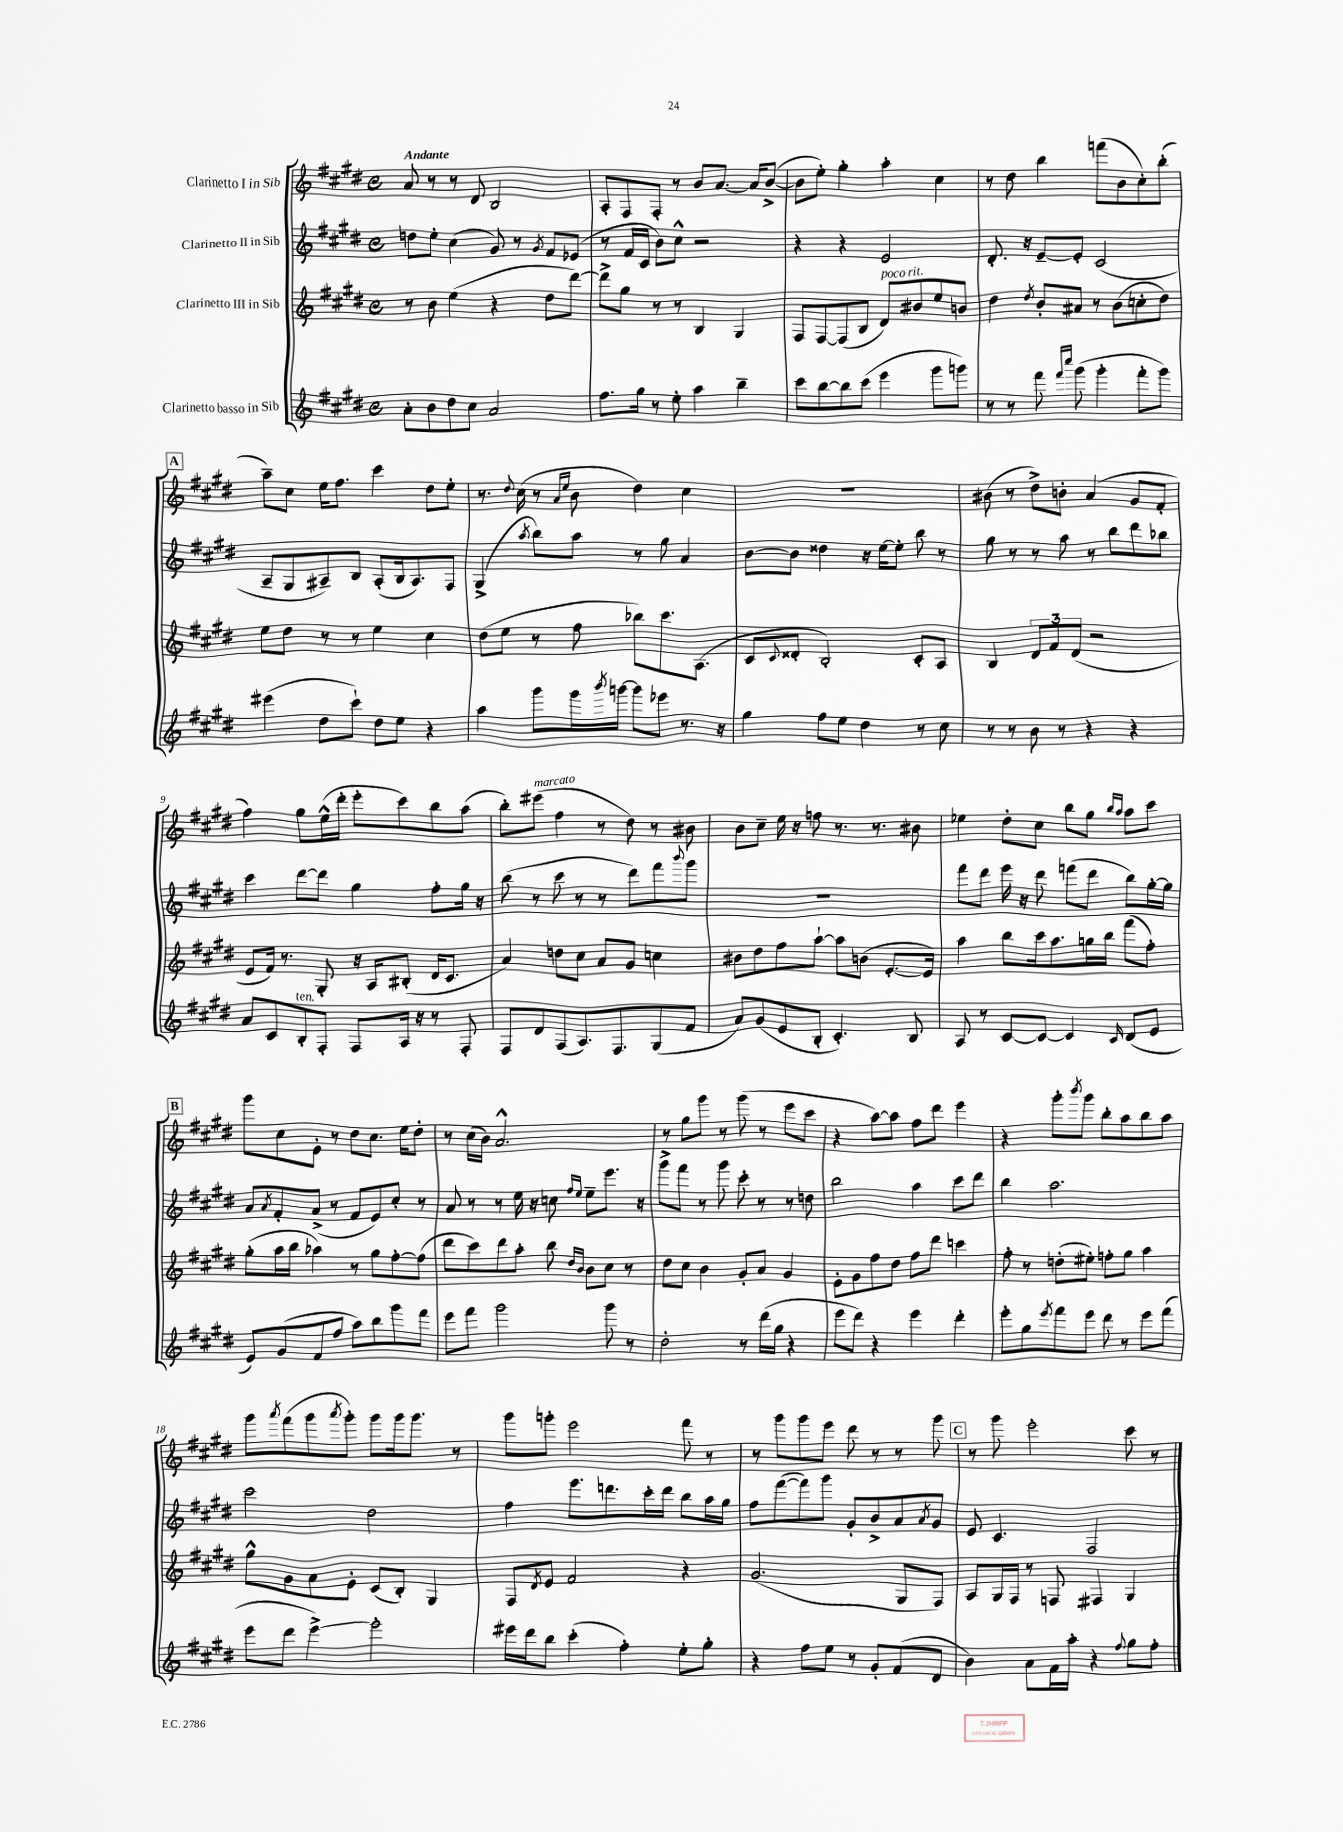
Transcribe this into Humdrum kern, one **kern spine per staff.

**kern	**kern	**kern	**kern
*part4	*part3	*part2	*part1
*staff4	*staff3	*staff2	*staff1
*I"Clarinetto basso in Sib	*I"Clarinetto III in Sib	*I"Clarinetto II in Sib	*I"Clarinetto I in Sib
*clefG2	*clefG2	*clefG2	*clefG2
*k[f#c#g#d#]	*k[f#c#g#d#]	*k[f#c#g#d#]	*k[f#c#g#d#]
*M4/4	*M4/4	*M4/4	*M4/4
*met(c)	*met(c)	*met(c)	*met(c)
=1	=1	=1	=1
!	!	!	!LO:TX:a:B:t=Andante
8a'\L	8r	8ddn\L	8a/
8b\	8b\	8ee'\J	8r
8dd#\	(4ee\	(4cc#\	8r
8cc#\J	.	.	8d#/
2a/	4r	8g#/)	2B/
.	.	8r	.
.	.	8qg#/	.
.	8dd#\L	8f#/L	.
.	[8ddd#\J)	(8e-X/J	.
=2	=2	=2	=2
8.ff#\L	8ddd#^\L]	8r	8A'/L
.	8gg#\J	16f#/LL	8F#/
16gg#\Jk	.	16c#/JJ	.
8r	8r	8b\L)	8F#'/J
8ee'\	8r	8cc#^^\J	8r
4aa\	4B/	2r	8b/L
.	.	.	[8.a/J
4bb~\	4G#/	.	.
.	.	.	16a/KL]
.	.	.	([8b^/J
=3	=3	=3	=3
8ccc#\L	8F#/L	4r	8b\L]
[8bb\	[8F#/	.	8ee'\J)
8bb\]	(8F#/]	4r	4gg#'\
(8ccc#\J	8B/J	.	.
!	!LO:TX:a:i:t=poco rit.	!	!
4eee\	8d#/L)	2e/	4aa'\
.	8b#X/	.	.
8ggg#\L	8ee/	.	4cc#\
8gggn\J)	8bn/J	.	.
=4	=4	=4	=4
8r	4dd#\	8.d#'/	8r
8r	.	.	8dd#\
.	.	16r	.
.	8qdd#/	.	.
8fff#\	8b'/L	[8e~/L	4bb\
16qqfff#/LL	.	.	.
16qqcccc#/JJ	.	.	.
(8ggg#\	8a#X/J	8e'/J]	.
4ggg#'\	8r	(2c#/	(8fffn\L
.	(8b\L	.	8b\
8fff#'\L	8ccn'\	.	8cc#'\)
8ggg#\J)	8dd#\J)	.	(8bb'\J
!!LO:LB:g=z
!!LO:REH:place=s1:t=A
=5	=5	=5	=5
(4eee#X\	8ee\L	8A~/L	8aa~\L)
.	8dd#\J	8G#/	8cc#\J
8dd#\L	8r	8A#X~/)	16ee\KL
.	.	.	8.ff#\J
8ccc#`\J)	8r	8B/J	.
8dd#\L	4ee\	(8A#'/L	4ccc#\
8ee\J	.	16B/k	.
.	.	8.A#/)	.
4r	4cc#\	.	8dd#\L
.	.	8F#/J	8ee'\J
=6	=6	=6	=6
4aa\	(8dd#\L	(4G#^/	8.r
.	8ee\J	.	.
.	.	.	8qqdd#/
.	.	.	(16cc#\
.	.	8qaa/	.
8ggg#\L	8r	8bb\L)	8r
.	.	.	16qqa/LL
.	.	.	16qqee/JJ
16ggg#\L	8ff#\	8aa\J	8b\
8qbbb/	.	.	.
[16gggn\JJ	.	.	.
8ggg\L]	8bb-X\L)	8r	4dd#\)
8eee-X\J	8.ccc#\	8gg#\	.
8.r	.	4a/	4cc#\
.	(8.A\J	.	.
16r	.	.	.
=7	=7	=7	=7
4gg#\	8c#/L	[8b\L	1r
.	8qqc#/	.	.
.	8d##X'/J	8b\J]	.
8ff#\L	2B'/)	4dd##X\	.
8ee\J	.	.	.
4dd#\	.	16r	.
.	.	[16ee\KL	.
.	.	8ee'\J]	.
8r	8c#'/L	8bb\	.
8cc#\	8A/J	8r	.
=8	=8	=8	=8
8r	4B/	8gg#\	(8b#X\
8r	.	8r	8r
8b\	12d#/L	8r	8dd#^\L)
.	12f#/	.	.
8r	.	8aa\	8bn'\J
.	(12d#/J	.	.
4r	2r	8r	(4a/
.	.	8bb\L	.
4r	.	8ddd#\	8g#/L
.	.	8bb-X\J	8f#'/J
!!LO:LB:g=z
=9	=9	=9	=9
8a/L	8e/L	4ccc#\	4ff#\)
8c#/	16f#/Jk)	.	.
.	8.r	.	.
!LO:TX:a:i:t=ten.	!	!	!
8B'/	.	[8ddd#\L	8gg#\L
8F#'/J	8G#'/	8ddd#\J]	(16ee^^\L
.	.	.	16ddd#'\JJ
8F#/L	16r	4gg#\	8eee'\L
.	16A/KL	.	.
16A/Jk	(8B#X'/J	.	8ccc#\)
16r	.	.	.
8r	16d#/KL	8ff#'\L	8bb\
.	8.c#/J	.	.
8F#'/	.	16gg#\Jk	(8aa\J
.	.	16r	.
=10	=10	=10	=10
8F#/L	4a/)	(8bb\	8bb'\L)
!	!	!	!LO:TX:a:i:t=marcato
8d#/	.	8r	(8eee#X\J
(8F#/	8ddn\L	8ccc#\	4ff#\
8.A/)	8cc#\J	8r	.
.	8a/L	8r	8r
8.F#/	.	.	.
.	8g#/J	8ddd#\L)	8dd#\)
(8G#/	4ccn\	8fff#\	8r
.	.	8qqbbb/	.
8f#/J	.	8ggg#\J	8b#X\
=11	=11	=11	=11
8a/L)	8b#X\L	1r	8b\L
(8g#/	8dd#\	.	8cc#~\J
8e/	8ff#\	.	16ee\
.	.	.	16r
8B'/J	[8aa`\J	.	8ffn\
4.c#'/)	8aa\L]	.	8.r
.	(8bn\J	.	.
.	.	.	8.r
.	[8.e'/L	.	.
8B/	.	.	8b#X\
.	16e/Jk])	.	.
=12	=12	=12	=12
8A/	4aa\	8fff#\L	4ee-X\
8r	.	8ddd#\J	.
[8c#/L	8bb\L	16eee\	8dd#'\L
.	.	16r	.
8c#/J_	16ccc#\k	8ddd#\	8cc#\J
.	8.aa\	.	.
4c#/]	.	(8fffn\L	8bb\L
.	16ggn\L	8ddd#\J	8gg#\J
.	16bb\JJ	.	.
.	.	.	16qqbb/LL
16qqc#/	.	.	16qqaa/JJ
(8d#/L	(8fff#\L	8bb\L)	8aa\L
8e/J	8ff#'\J)	[16gg#'\L	8ccc#\J
.	.	16gg#\JJ]	.
!!LO:LB:g=z
!!LO:REH:place=s1:t=B
=13	=13	=13	=13
8e/L)	(8gg#'\L	8a/L	8ggg#\L
.	.	8qa/	.
(8g#/	16aa\L	8f#'/	8cc#\
.	16bb\JJ	.	.
8f#/	4aa-X\)	(8a^/J	8e'\J
8ff#/J	.	8r	8r
8aa\L)	8r	8f#/L	8dd#\L
8bb\	8gg#\L	8e/)	8.cc#\J
8ggg#\	[8ff#'\	8cc#'/J	.
.	.	.	16ee\KL
8fff#\J	(8ff#\J]	8r	8dd#'\J
=14	=14	=14	=14
8eee\L	8ddd#\L	8a/	8r
8fff#\J	8ccc#\)	8r	(16cc#\LL
.	.	.	16b\JJ)
2ggg#\	8ddd#\	8r	2.a^^/
.	8aa'\J	16ee\	.
.	.	16r	.
.	8bb\	8ccn\	.
.	16qqdd#/LL	16qqff#/LL	.
.	16qqb/JJ	16qqee/JJ	.
.	8b\L	8ee~\L	.
8ggg#\	8cc#\J	8.eee\J	.
8r	8r	.	.
.	.	16r	.
=15	=15	=15	=15
2dd#'\	8dd#\L	8ggg#^\L	8r
.	8cc#\J	8fff#\J	8gg#\L
.	4b\	8r	8ggg#\J
.	.	8ggg#\	8r
8r	8g#'/L	8ccc#'\	(8ggg#\
(16ddd#\LL	8a/J	8r	8r
16gg#\JJ	.	.	.
4r	4g#/	8r	8eee\L
.	.	8ddn\	8ccc#\J
=16	=16	=16	=16
8eee\L	8e'\L	2bb\	4r
8ddd#\J)	8g#\	.	.
4r	8ff#\	.	[8aa\L)
.	8dd#\J	.	8aa\J]
4eee\	8ff#\L	4aa\	8ff#\L
.	8ddd#\J	.	8ddd#\J
4ddd#'\	4cccn\	8ccc#\L	4eee\
.	.	8ddd#\J	.
=17	=17	=17	=17
8eee'\L	8ff#'\	4bb\	4r
8gg#\	8r	.	.
8qeee/	.	.	.
8fff#\	(8ddn'\L	2.aa\	8ggg#'\L
.	.	.	8qbbb/
8eee\J	8ee#X'\J)	.	8ggg#\J
8ddd#\	8ffn'\L	.	8bb'\L
8r	8gg#\J	.	8aa\
8eee\L	4aa\	.	8bb\
(8fff#\J	.	.	8aa\J
!!LO:LB:g=z
=18	=18	=18	=18
8eee\L	8gg#^^\L	2ccc#\	8ggg#\L
.	.	.	8qaaa/
8ddd#\J	8g#\	.	(8fff#\
[4eee^\)	8a\	.	8ggg#\
.	.	.	8qaaa/
.	8e'\J	.	8ggg#'\J)
2eee'\]	(8c#/L	2dd#\	8ggg#\L
.	8B'/J)	.	16ggg#\k
.	.	.	8.ggg#\J
.	4G#/	.	.
.	.	.	8r
=19	=19	=19	=19
16eee#X\LL	8F#/L	4ff#\	8ggg#\L
16ddd#\J	.	.	.
.	8qd#/	.	.
8bb\J	8e/J	.	8gggn'\J
(4ccc#'\	2f#/	8.eee\L	2eee\
.	.	8.dddn\	.
4ff#'\)	.	.	.
.	.	16ccc#'\L	.
.	.	16ddd\JJ	.
8ee'\L	4r	8bb\L	8fff#\
8gg#'\J	.	16aa\L	8r
.	.	16gg#\JJ	.
=20	=20	=20	=20
4r	(2.g#/	8ff#\L	8r
.	.	([8fff#\	8ggg#\L
8ff#\L	.	8fff#\])	8ggg#\
8ee\J	.	8ggg#\J	8eee\J
8r	.	8g#'/L	8ddd#\
8g#'/L	.	8b^/	8r
(8f#/	8G#/L	8a/	8r
.	.	8qa/	.
8d#/J	8F#/J)	8g#/J	8ggg#\
!!LO:REH:place=s1:t=C
=21	=21	=21	=21
4b\)	8A/L	8e/	8r
.	16G#/L	4.c#/	8ggg#\
.	16F#/JJ	.	.
8a\L	8r	.	2eee'\
16f#\L	8Fn/	.	.
16aa'\JJ	.	.	.
4r	4F#X/	2F#/	.
8qqff#/	.	.	.
8gg#\L	4G#/	.	8ccc#\
8ff#'\J	.	.	8r
==	==	==	==
*-	*-	*-	*-
